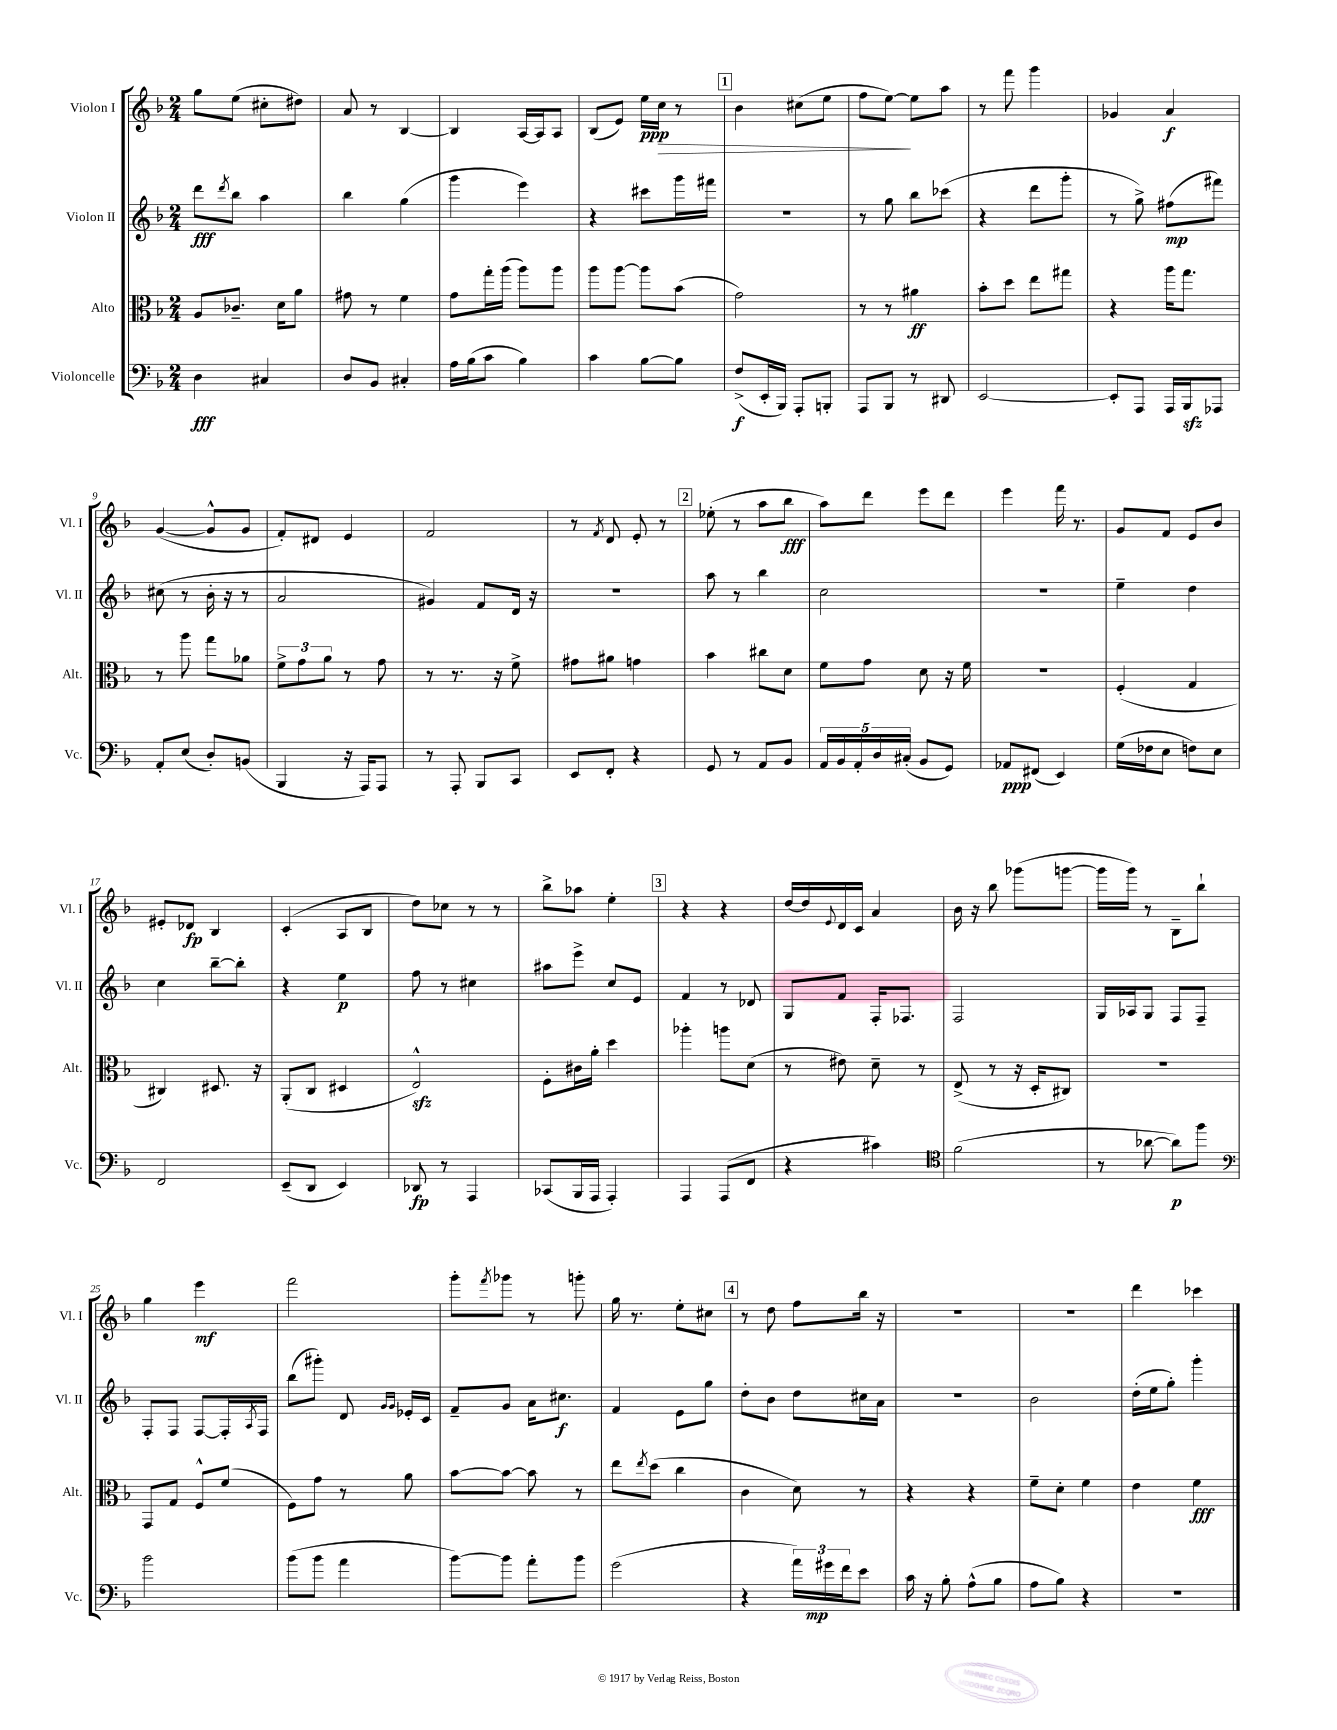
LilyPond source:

<<
\new StaffGroup <<
\new Staff = "s0" \with { instrumentName = "Violon I" shortInstrumentName = "Vl. I" } {
    \clef treble \key f \major \numericTimeSignature \time 2/4
    g''8 e''8( cis''8-. dis''8) |
    a'8 r8 bes4~ |
    bes4 a16~ a16 a8 |
    bes8( e'8) e''16\ppp c''16\> r8 |
    \mark \markup { \box "1" } bes'4 cis''8( e''8 |
    f''8 e''8~\!) e''8 a''8 |
    r8 f'''8 g'''4 |
    ges'4 a'4\f |
    g'4~( g'8-^ g'8 |
    f'8-.) dis'8 e'4 |
    f'2 |
    r8 \acciaccatura { f'8 } d'8 e'8-. r8 |
    \mark \markup { \box "2" } ees''8-.( r8 a''8 bes''8\fff |
    a''8) d'''8 e'''8 d'''8 |
    e'''4 f'''16 r8. |
    g'8 f'8 e'8 bes'8 |
    eis'8-. des'8\fp bes4 |
    c'4-.( a8 bes8 |
    d''8) ces''8 r8 r8 |
    bes''8-> aes''8 e''4-. |
    \mark \markup { \box "3" } r4 r4 |
    d''16~ d''16 \appoggiatura { e'8 } d'16 c'16 a'4 |
    bes'16 r16 bes''8 ges'''8( g'''8~ |
    g'''16 g'''16) r8 bes8-- bes''8-! |
    g''4 e'''4\mf |
    f'''2 |
    g'''8-. \acciaccatura { f'''8 } ges'''8 r8 g'''8-. |
    g''16 r8. e''8-. cis''8 |
    \mark \markup { \box "4" } r8 d''8 f''8 bes''16 r16 |
    r2 |
    r2 |
    d'''4 ces'''4 \bar "|." |
}
\new Staff = "s1" \with { instrumentName = "Violon II" shortInstrumentName = "Vl. II" } {
    \clef treble \key f \major \numericTimeSignature \time 2/4
    d'''8\fff \acciaccatura { d'''8 } bes''8 a''4 |
    bes''4 g''4( |
    g'''4 e'''4) |
    r4 cis'''8 g'''16 fis'''16 |
    \mark \markup { \box "1" } R2 |
    r8 g''8 bes''8 ces'''8( |
    r4 d'''8 g'''8-. |
    r8 g''8->) fis''8\mp( fis'''8) |
    cis''8( r8 bes'16-. r16 r8 |
    a'2 |
    gis'4) f'8 d'16 r16 |
    r2 |
    \mark \markup { \box "2" } a''8 r8 bes''4 |
    c''2 |
    r2 |
    e''4-- d''4 |
    c''4 bes''8~-- bes''8-. |
    r4 e''4\p |
    f''8 r8 cis''4 |
    ais''8 e'''8-> c''8 e'8 |
    \mark \markup { \box "3" } f'4 r8 des'8 |
    g8 f'8 f16-. fes8. |
    f2 |
    g16 aes16 g8 f8 f8-- |
    f8-. f8 f8~ f16-. \acciaccatura { a8 } f16 |
    bes''8( gis'''8-.) d'8 \grace { g'16 g'16 } ees'16-. c'16 |
    f'8-- g'8 a'16 cis''8.\f |
    f'4 e'8 g''8 |
    \mark \markup { \box "4" } d''8-. bes'8 d''8 cis''16 a'16 |
    r2 |
    bes'2 |
    d''16-.( e''16 g''8-.) g'''4-. \bar "|." |
}
\new Staff = "s2" \with { instrumentName = "Alto" shortInstrumentName = "Alt." } {
    \clef alto \key f \major \numericTimeSignature \time 2/4
    a8 ces'8.-- d'16 a'8 |
    gis'8 r8 f'4 |
    g'8 g''16-. a''16( a''8) a''8 |
    a''8 a''8~ a''8 bes'8( |
    \mark \markup { \box "1" } g'2) |
    r8 r8 ais'4\ff |
    bes'8-. d''8 e''8 gis''8 |
    r4 a''16 g''8. |
    r8 a''8 g''8 aes'8 |
    \tuplet 3/2 { f'8-> g'8 a'8 } r8 g'8 |
    r8 r8. r16 f'8-> |
    gis'8 ais'8 g'4 |
    \mark \markup { \box "2" } bes'4 cis''8 d'8 |
    f'8 g'8 d'8 r16 f'16 |
    R2 |
    f4-.( g4 |
    cis4) dis8. r16 |
    a,8-.( c8 dis4 |
    e2-^\sfz) |
    f8-. cis'16 a'16-. d''4 |
    \mark \markup { \box "3" } aes''4-. a''8 d'8( |
    r8 eis'8) d'8-- r8 |
    e8->( r8 r16 d16-. cis8) |
    R2 |
    g,8 g8 f8-^ f'8( |
    f8) g'8 r8 a'8 |
    bes'8~ bes'8~ bes'8 r8 |
    e''8 \acciaccatura { e''8 } d''8( c''4 |
    \mark \markup { \box "4" } c'4 d'8) r8 |
    r4 r4 |
    f'8-- d'8-. f'4 |
    e'4 f'4\fff \bar "|." |
}
\new Staff = "s3" \with { instrumentName = "Violoncelle" shortInstrumentName = "Vc." } {
    \clef bass \key f \major \numericTimeSignature \time 2/4
    d4\fff cis4 |
    d8 bes,8 cis4-. |
    a16 bes16( c'8 bes4) |
    c'4 bes8~ bes8 |
    \mark \markup { \box "1" } f8->\f( e,16-. bes,,16) a,,8-. b,,8-. |
    a,,8 bes,,8 r8 dis,8 |
    e,2~ |
    e,8-. a,,8 a,,16 bes,,16\sfz aes,,8 |
    a,8-. e8( d8-.) b,8( |
    bes,,4 r16 a,,16) a,,8 |
    r8 a,,8-. bes,,8 c,8 |
    e,8 f,8-. r4 |
    \mark \markup { \box "2" } g,8 r8 a,8 bes,8 |
    \tuplet 5/4 { a,16 bes,16 a,16-. d16 cis16-.( } bes,8 g,8) |
    aes,8\ppp fis,8( e,4) |
    g16( fes16 e8 f8) e8 |
    f,2 |
    e,8--( d,8 e,4) |
    des,8\fp r8 a,,4 |
    ces,8( bes,,16 a,,16 a,,4-.) |
    \mark \markup { \box "3" } a,,4 a,,8( f,8 |
    r4 cis'4) |
    \clef tenor f'2( |
    r8 aes'8~ aes'8\p) f''8 |
    \clef bass bes'2 |
    bes'8( bes'8 a'4 |
    bes'8~) bes'8 a'8-. bes'8 |
    g'2( |
    \mark \markup { \box "4" } r4 \tuplet 3/2 { a'16) gis'16\mp f'16 } e'8 |
    c'16 r16 bes8-. a8-^( bes8 |
    a8 bes8) r4 |
    R2 \bar "|." |
}
>>
>>
